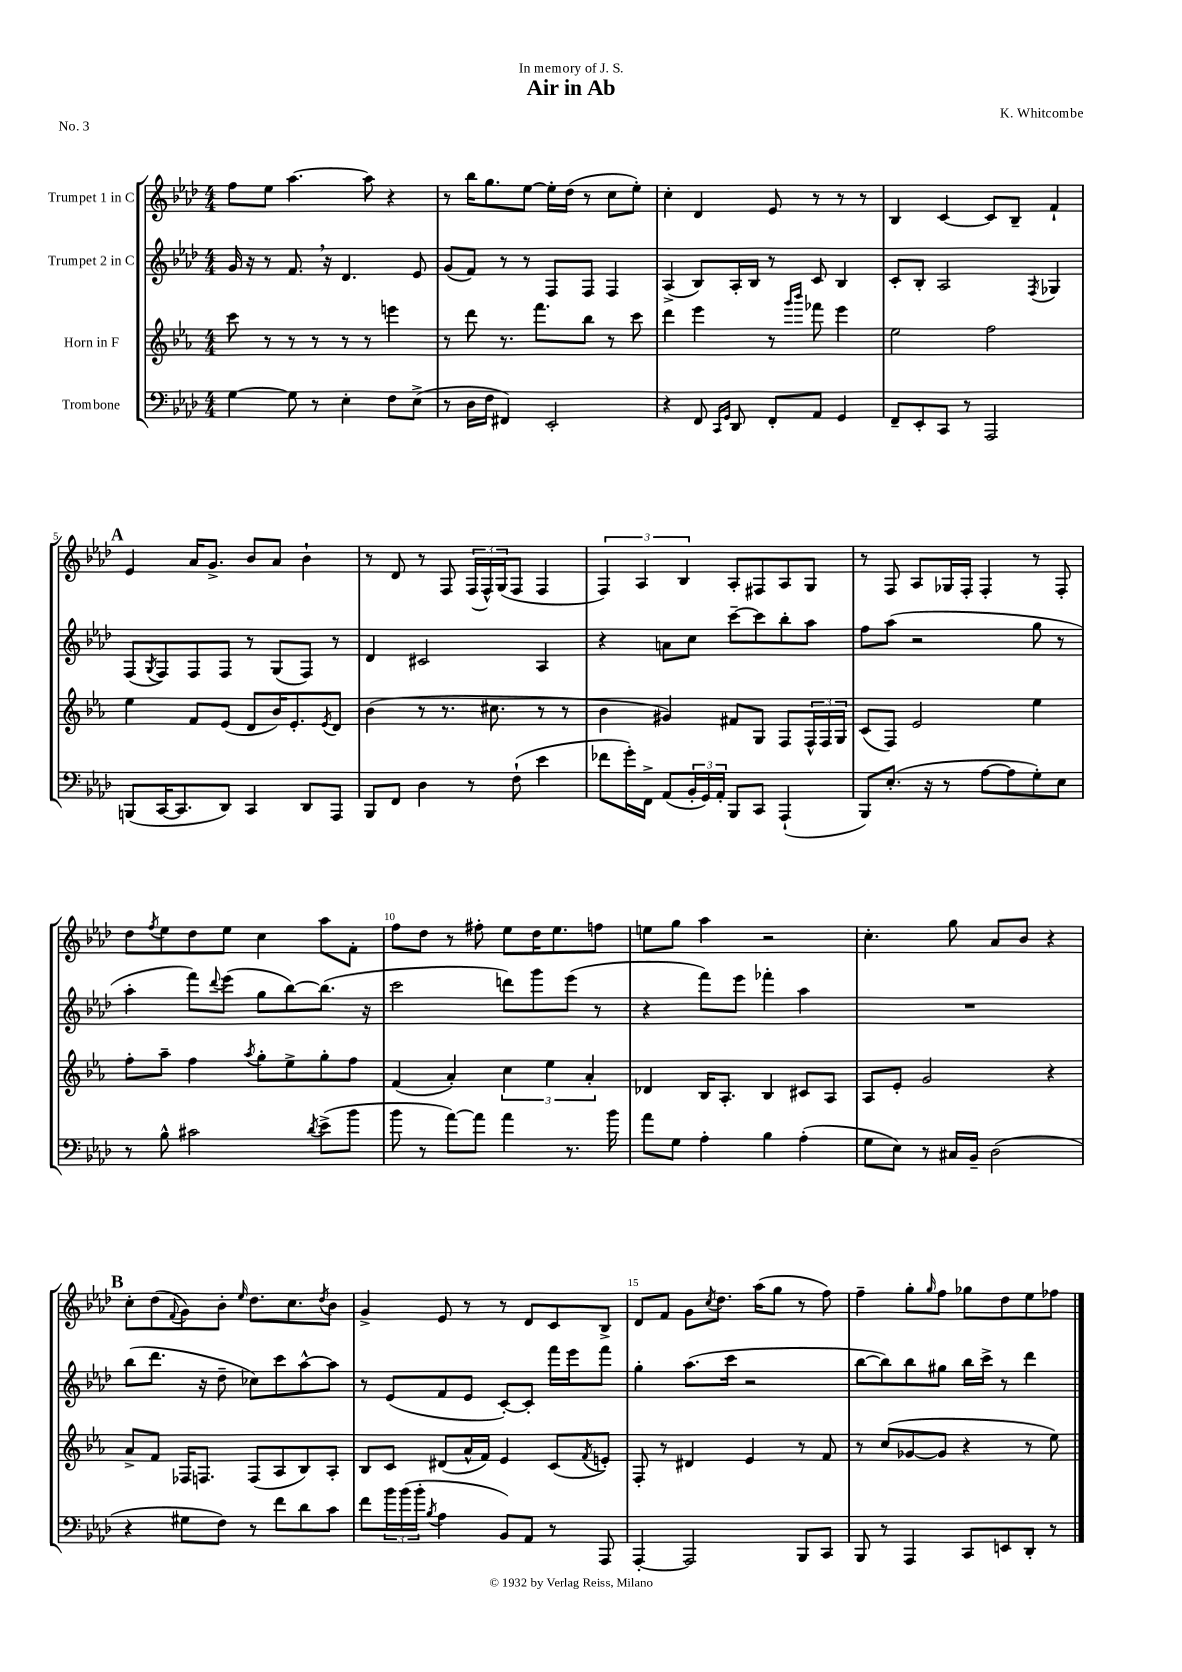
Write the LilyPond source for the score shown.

\header { title = "Air in Ab" composer = "K. Whitcombe" dedication = "In memory of J. S." piece = "No. 3" }
<<
\new StaffGroup <<
\new Staff = "s0" \with { instrumentName = "Trumpet 1 in C" } {
    \clef treble \key aes \major \numericTimeSignature \time 4/4
    f''8 ees''8 aes''4.~ aes''8 r4 |
    r8 bes''16 g''8. ees''8~ ees''16-. des''16( r8 c''8 ees''8-.) |
    c''4-. des'4 ees'8 r8 r8 r8 |
    bes4 c'4~ c'8 bes8-- f'4-! |
    \mark \markup { \bold "A" } ees'4 aes'16 g'8.-> bes'8 aes'8 bes'4-! |
    r8 des'8 r8 f8 \tuplet 3/2 { f16( f16-^) g16( } f8 f4 |
    \tuplet 3/2 { f4) aes4 bes4 } aes8-. fis8 aes8 g8 |
    r8 f8 aes8 ges16 f16-. f4-. r8 f8-. |
    des''8 \acciaccatura { f''8 } ees''8 des''8 ees''8 c''4 aes''8 f'8-. |
    f''8 des''8 r8 fis''8-. ees''8 des''16 ees''8. f''8 |
    e''8 g''8 aes''4 r2 |
    c''4.-. g''8 aes'8 bes'8 r4 |
    \mark \markup { \bold "B" } c''8-. des''8( \appoggiatura { f'8 } g'8) bes'8-. \grace { ees''16 } des''8. c''8. \acciaccatura { des''8 } bes'8 |
    g'4-> ees'8 r8 r8 des'8 c'8 bes8-> |
    des'8 f'8 g'8 \acciaccatura { c''8 } des''8. aes''16( g''8 r8 f''8) |
    f''4-- g''8-. \grace { g''16 } f''8 ges''8 des''8 ees''8 fes''8 \bar "|." |
}
\new Staff = "s1" \with { instrumentName = "Trumpet 2 in C" } {
    \clef treble \key aes \major \numericTimeSignature \time 4/4
    g'16 r16 r8 f'8. \breathe r16 des'4. ees'8 |
    g'8( f'8) r8 r8 f8 f8 f4 |
    aes4->( bes8) aes16-. bes16 r8 c'8 bes4 |
    c'8-. bes8-. aes2 \acciaccatura { f8 } ges4 |
    \mark \markup { \bold "A" } f8( \acciaccatura { g8 } f8) f8 f8 r8 g8( f8) r8 |
    des'4 cis'2 aes4 |
    r4 a'8 c''8 c'''8~-- c'''8 bes''8-. aes''8 |
    f''8 aes''8( r2 g''8 r8 |
    aes''4-. f'''8) \appoggiatura { des'''8 } ees'''8( g''8 bes''8~) bes''8.( r16 |
    c'''2 d'''8) g'''8 ees'''8( r8 |
    r4 f'''8) ees'''8 fes'''4-. aes''4 |
    R1 |
    \mark \markup { \bold "B" } bes''8( des'''8. r16 des''8-- ces''8) c'''8 aes''8~-^ aes''8 |
    r8 ees'8( f'8 ees'8 c'8~-.) c'8-. f'''16 ees'''16 f'''8 |
    g''4-. aes''8.( c'''16 r2 |
    bes''8~ bes''8) bes''8 gis''8 bes''16 c'''16-> r8 des'''4 \bar "|." |
}
\new Staff = "s2" \with { instrumentName = "Horn in F" } {
    \clef treble \key ees \major \numericTimeSignature \time 4/4
    c'''8 r8 r8 r8 r8 r8 e'''4 |
    r8 d'''8 r8. f'''8. bes''8 r8 c'''8 |
    d'''4 ees'''4 r8 \grace { g'''16 bes'''16 } fes'''8 ees'''4 |
    ees''2 f''2 |
    \mark \markup { \bold "A" } ees''4 f'8 ees'8( d'8 bes'16) ees'8.-. \acciaccatura { ees'8 } d'8 |
    bes'4( r8 r8. cis''8. r8 r8 |
    bes'4 gis'4) fis'8 g8 f8 \tuplet 3/2 { f16-^ f16 g16 } |
    c'8( f8) ees'2 ees''4 |
    f''8-. aes''8-- f''4 \acciaccatura { aes''8 } g''8-. ees''8-> g''8-. f''8 |
    f'4( aes'4-.) \tuplet 3/2 { c''4 ees''4 aes'4-. } |
    des'4 bes16 aes8.-. bes4 cis'8 aes8 |
    aes8 ees'8-. g'2 r4 |
    \mark \markup { \bold "B" } aes'8-> f'8 fes16 f8. f8( aes8 bes8) aes8-. |
    bes8 c'8 dis'8( aes'16-^ f'16) ees'4 c'8( \acciaccatura { f'8 } e'8-.) |
    f8-. r8 dis'4 ees'4 r8 f'8 |
    r8 c''8( ges'8~ ges'8 r4 r8 ees''8) \bar "|." |
}
\new Staff = "s3" \with { instrumentName = "Trombone" } {
    \clef bass \key aes \major \numericTimeSignature \time 4/4
    g4~ g8 r8 ees4-. f8 ees8->( |
    r8 des16 f16 fis,4) ees,2-. |
    r4 f,8 \grace { c,16 g,16 } des,8 f,8-. aes,8 g,4 |
    f,8-- ees,8-. c,8 r8 aes,,2 |
    \mark \markup { \bold "A" } b,,8( c,16~ c,8. des,8) c,4 des,8 aes,,8 |
    bes,,8 f,8 des4 r8 f8-!( ees'4 |
    fes'8 g'16-.) f,16-> aes,8( \tuplet 3/2 { bes,16-. g,16) aes,16-. } bes,,8 c,8 aes,,4-!( |
    bes,,8) ees8.-.( r16 r8 aes8~ aes8 g8-.) ees8 |
    r8 bes8-^ cis'2 \acciaccatura { des'8 } ees'8->( bes'8 |
    bes'8 r8 aes'8~) aes'8 aes'4 r8. bes'16 |
    aes'8 g8 aes4-. bes4 aes4-.( |
    g8 ees8) r8 cis16 bes,16-- des2( |
    \mark \markup { \bold "B" } r4 gis8 f8) r8 f'8 des'8 c'8 |
    f'8 \tuplet 3/2 { bes'16 bes'16( bes'16-. } \acciaccatura { bes8 } aes4 bes,8) aes,8 r8 aes,,8 |
    aes,,4~-. aes,,2 bes,,8 c,8 |
    bes,,8 r8 aes,,4 c,8 e,8 des,8-. r8 \bar "|." |
}
>>
>>
\layout { \context { \Score \override BarNumber.break-visibility = ##(#f #t #t) barNumberVisibility = #(every-nth-bar-number-visible 5) } }
